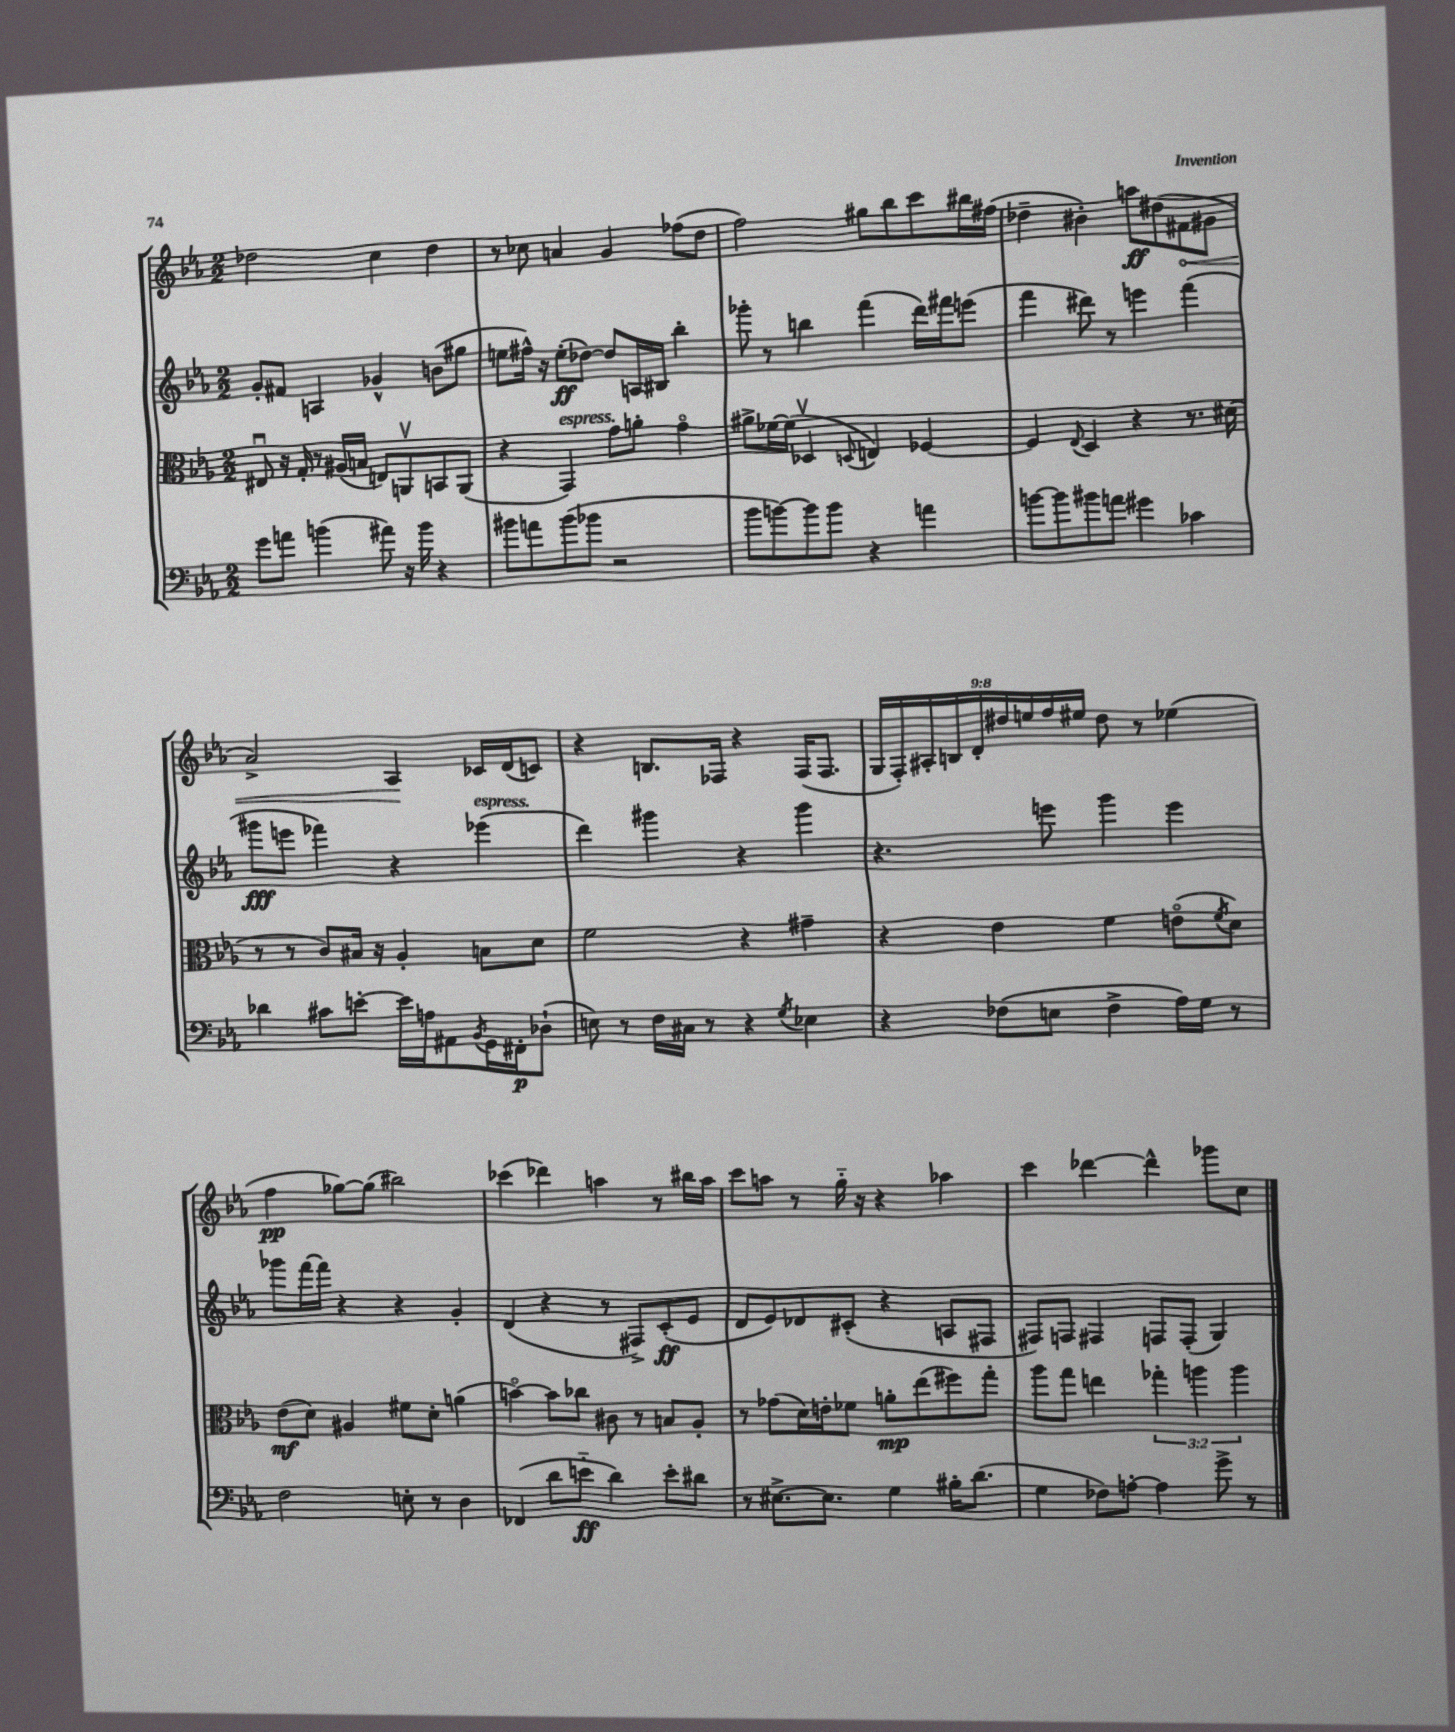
<<
\new StaffGroup <<
\new Staff = "s0" {
    \clef treble \key ees \major \numericTimeSignature \time 2/2 \override Staff.TupletNumber.text = #tuplet-number::calc-fraction-text
    des''2 c''4 des''4 |
    r8 ces''8 a'4 g'4 fes''8( d''8 |
    f''2) gis''8 bes''8 c'''8 bis''16 fis''16( |
    des''4-- bis'4-.) a''8\ff dis''8( \once \override Hairpin.circled-tip = ##t fis'8\< gis'8 |
    aes'2->) aes4\! ces'16 d'16( c'8) |
    r4 b8. fes16 r4 fes16( fes8. |
    \tuplet 9/8 { g16 f16-.) ais16-. b16 d'16-. dis''16 e''16 f''16 eis''16 } dis''8 r8 ees''4( |
    f''4\pp ges''8~) ges''8( bis''2) |
    ces'''4( des'''4) a''4 r8 bis''16 a''16 |
    c'''8 a''8 r8 g''16-_ r16 r4 aes''4 |
    c'''4 des'''4~ des'''4-^ ges'''8 c''8 \bar "|." |
}
\new Staff = "s1" {
    \clef treble \key ees \major \numericTimeSignature \time 2/2
    g'8-. fis'8 a4 ges'4-^ b'8( gis''8 |
    e''8 fis''16-^) r16 e''8-.\ff( des''8~) des''8 a16 bis16 bes''4-. |
    ges'''8-. r8 b''4 f'''4( d'''16) fis'''16 e'''8( |
    f'''4 dis'''8) r8 e'''4 f'''4( |
    gis'''8\fff e'''8 fes'''4) r4 ees'''4^\markup { \italic "espress." }( |
    d'''4) gis'''4 r4 gis'''4 |
    r4. e'''8 g'''4 e'''4 |
    ges'''8 f'''16~ f'''16 r4 r4 g'4-. |
    d'4( r4 r8 fis8->) c'8-.\ff( ees'8 |
    d'8 ees'8) des'8 cis'8-.( r4 a8 fis8 |
    fis8) f8 fis4 f8 f8-.( g4) \bar "|." |
}
\new Staff = "s2" {
    \clef alto \key ees \major \numericTimeSignature \time 2/2 \override Staff.TupletNumber.text = #tuplet-number::calc-fraction-text
    eis8\downbow r16 g16-. r8 ais16( b16 e8) a,8\upbow b,8 a,8( |
    r4 g,4^\markup { \italic "espress." }) g'8 a'8-. g'4\flageolet |
    ais'8-> fes'16~ fes'16( des4\upbow \appoggiatura { d8 } e4) fes4~ |
    fes4 \appoggiatura { ees8 } d4 r4 r8. dis'16( |
    r8 r8 c'8) bis16 r16 aes4-. b8 d'8 |
    f'2 r4 gis'4-- |
    r4 ees'4 f'4 e'8\flageolet( \acciaccatura { f'8 } d'8) |
    ees'8\mf( d'8) ais4 fis'8 d'8-. a'4( |
    b'4~\flageolet) b'8 ces''8 cis'8 r8 b8 aes8-. |
    r8 ges'8( d'16) e'16-. fes'8 a'8-.\mp ees''8( fis''8) g''8-. |
    aes''8 g''8 e''4 \tuplet 3/2 { ges''4-. a''4 a''4 } \bar "|." |
}
\new Staff = "s3" {
    \clef bass \key ees \major \numericTimeSignature \time 2/2
    g'8 a'8 b'4( ais'8) r16 b'16 r4 |
    bis'8 a'8 bis'8( bes'8 r2 |
    bes'8 b'8~) b'8 b'8 r4 a'4 |
    b'8~ b'8 bis'8 a'8 gis'4 ces'4 |
    des'4 cis'8 e'8~-. e'16 a16 ais,8 \acciaccatura { bes,8 } g,16 fis,16-.\p des8-!( |
    e8) r8 f16 cis16 r8 r4 \acciaccatura { g8 } ees4 |
    r4 fes8( e8 fes4-> aes16) g16 r8 |
    f2 e8-. r8 d4 |
    fes,4( d'8 e'8-_\ff d'4) e'8-. dis'8 |
    r8 eis8.~-> eis8. g4 bis16-. d'8.( |
    g4 fes8) a8~-. a4 g'8-> r8 \bar "|." |
}
>>
>>
\layout { \context { \Score \remove "Bar_number_engraver" } }
